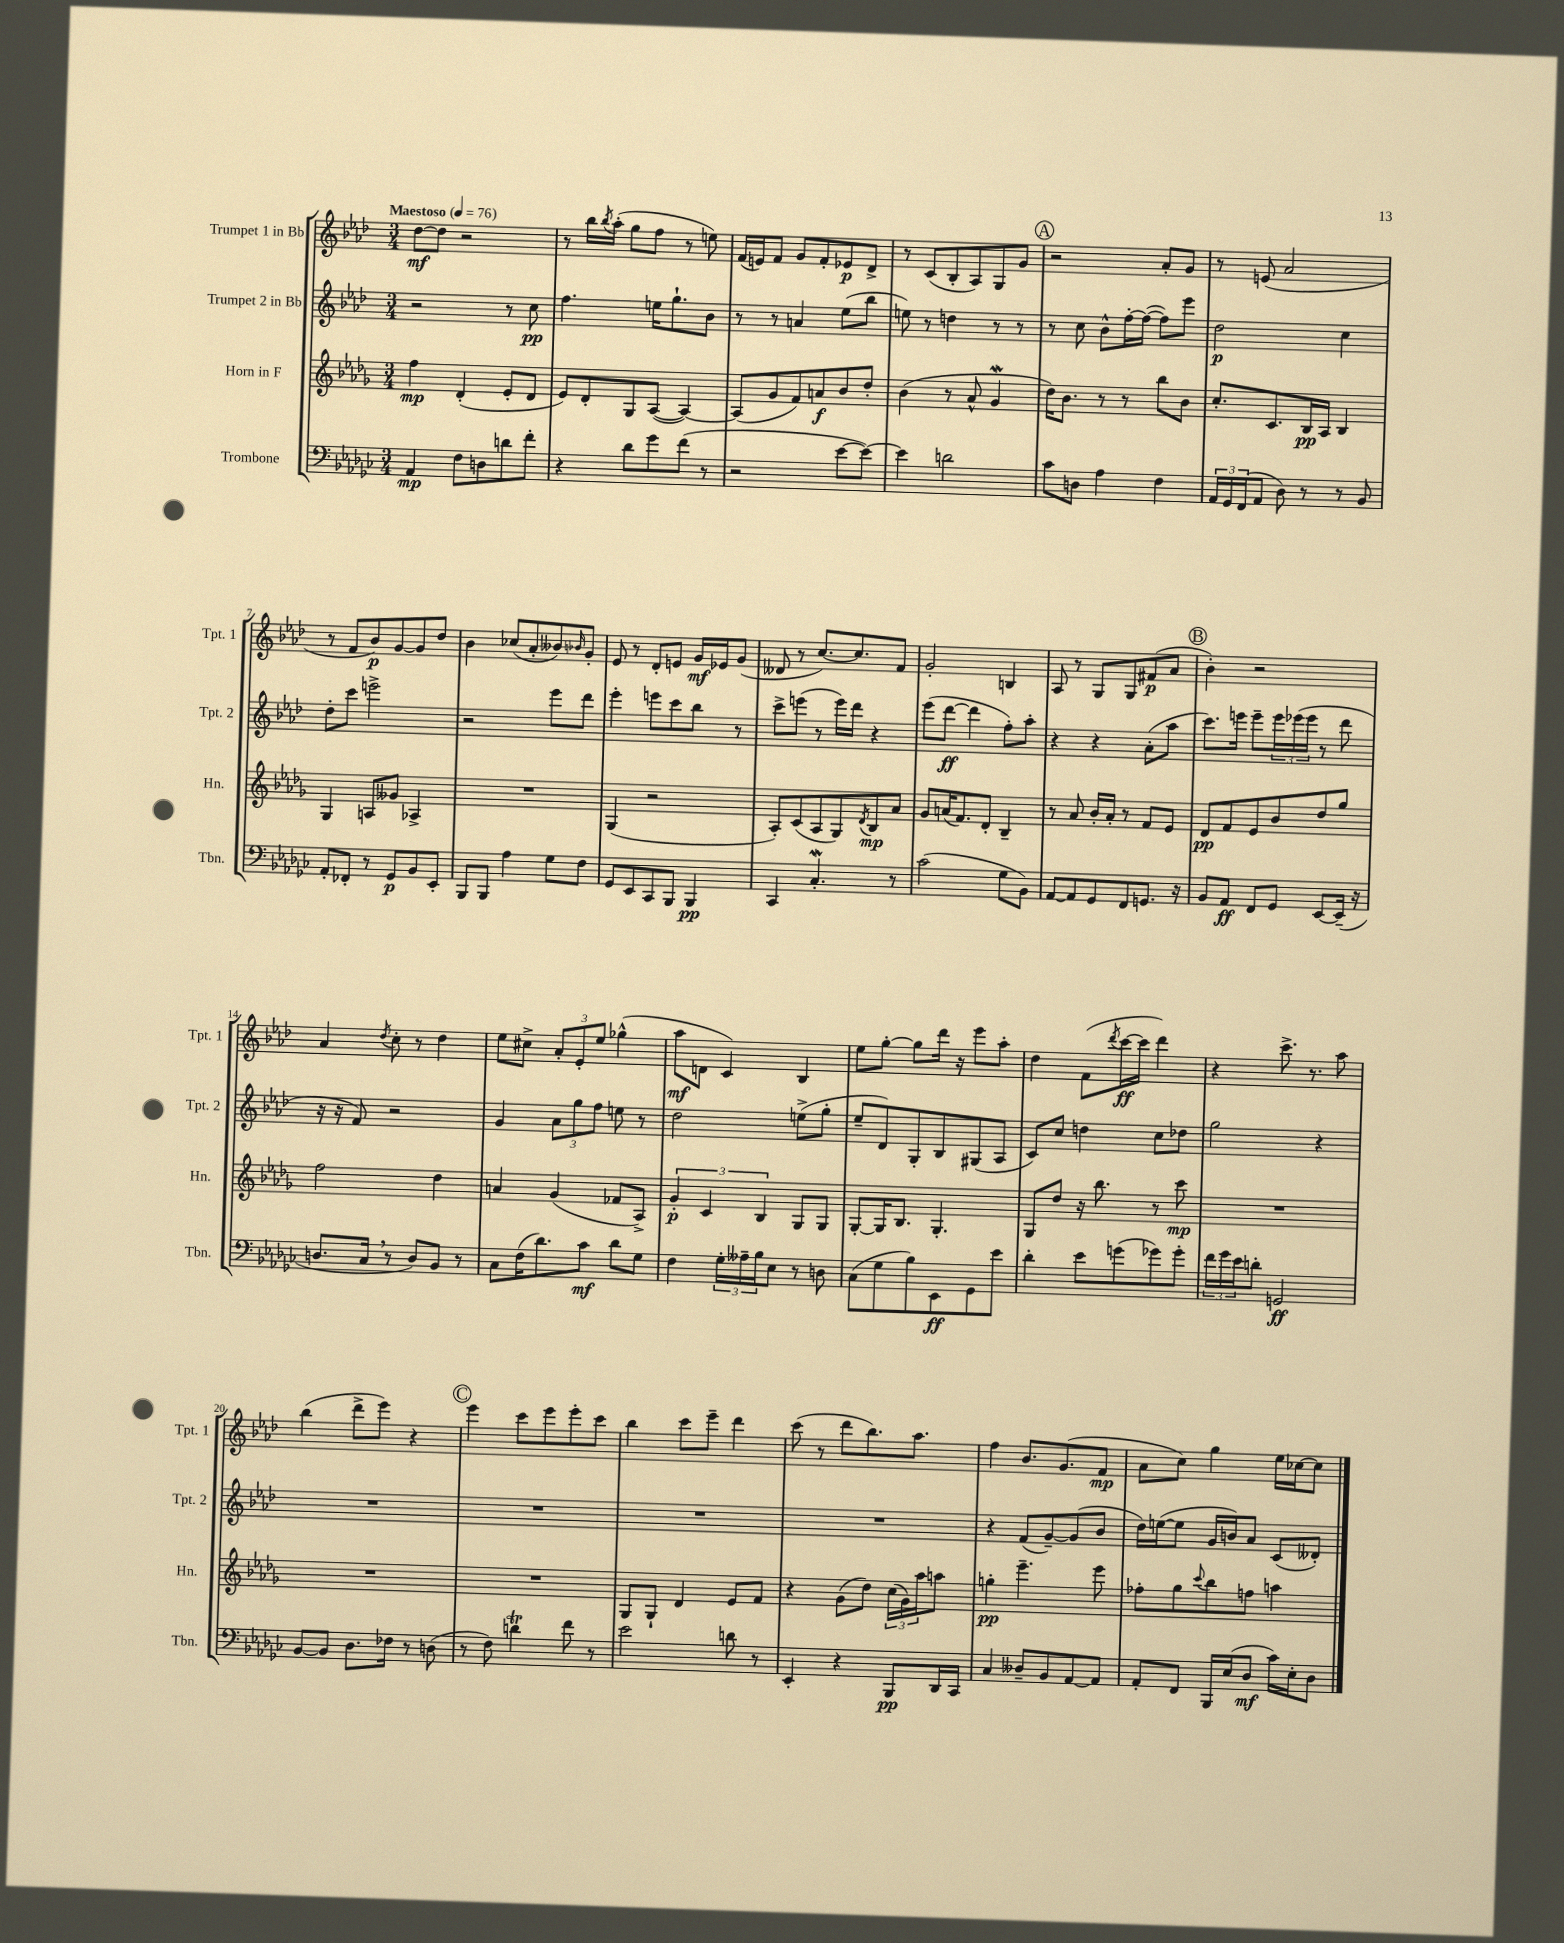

**kern	**kern	**kern	**kern
*staff4	*staff3	*staff2	*staff1
*clefF4	*clefG2	*clefG2	*clefG2
*k[b-e-a-d-g-c-]	*k[b-e-a-d-g-]	*k[b-e-a-d-]	*k[b-e-a-d-]
*M3/4	*M3/4	*M3/4	*M3/4
*MM76	*MM76	*MM76	*MM76
4AA-/	4ff\	2r	[8dd-\L
.	.	.	8dd-\]J
8F\L	(4d-'/	.	2r
8D\	.	.	.
8d\	8e-'/L	8r	.
8f'\J	8d-/J	8cc\	.
=	=	=	=
4r	8e-/L)	4.ff\	8r
.	8d-'/	.	16bb-\LL
.	.	.	8qbb-/
.	.	.	(16aa-'\JJ
8d-\L	8G-/	.	8gg\L
8g-\	([8A-/J	16ee\LK	8ff\J
.	.	8.gg`\	.
(8f\J	4A-/_)	.	8r
8r	.	8b-\J	8ee\)
=	=	=	=
2r	(8A-/]L	8r	(16f/LL
.	.	.	16e/J)
.	8g-/	8r	8f/J
.	8f/)	4a/	8g/L
.	8a/	.	8f'/
[8e-\L	8b-/	(8ee-\L	8e-/
8e-\_J)	8dd-'/J	8bb-\J	8d-^/J
=	=	=	=
4e-\]	(4b-\	8ee\)	8r
.	.	8r	(8c/L
2d\	8r	4dd\	8B-'/
.	8a-^^/	.	8A-/)
.	4g-/	8r	8G/
.	.	8r	8g/J
=	=	=	=
8c-\L	16dd-\LK)	8r	2r
.	8.b-\J	.	.
8D\J	.	8cc\	.
4A-\	8r	8b-^^\L	.
.	8r	[16ff'\L	.
.	.	(16ff\_JJ	.
4F\	8bb-\L	8ff\]L)	8a-'/L
.	8b-\J	8eee-\J	8g/J
=	=	=	=
24AA-/LL	8.cc'/L	2dd-\	8r
24GG-/	.	.	.
(24FF/J	.	.	.
8AA-/J	.	.	(8e/
.	8.c/	.	.
8D-\)	.	.	2a-/
8r	16B-/L	.	.
.	16A-/JJ	.	.
8r	4B-/	4cc\	.
8BB-/	.	.	.
=	=	=	=
8AA-'/L	4G-/	8dd-'\L	8r
8FF-'/J	.	8ccc\J	8f/L
8r	8A/L	2eee^\	8b-/)
8GG-/L	8g--/J	.	[8g/
8BB-/	4A-^/	.	8g/]
8EE-'/J	.	.	8dd-/J
=	=	=	=
8BBB-/L	2.r	2r	4b-\
8BBB-/J	.	.	.
4A-\	.	.	(8cc-/L
.	.	.	8a-'/
8G-\L	.	8eee-\L	8b--/)
.	.	.	16qqb-/
8F\J	.	8ddd-\J	8g'/J
=	=	=	=
8GG-/L	(4G-/	4eee-'\	8e-/
8EE-/	.	.	8r
8CC-/	2r	8eee\L	8d-'/L
8BBB-/J	.	8ccc\	8e/J
4BBB-/	.	8bb-\J	16g/LL
.	.	.	16e-/J
.	.	8r	(8g/J
=	=	=	=
4CC-/	8A-'/L)	8ccc^\L	8d--/
.	(8c/	(8eee\J	8r
4.C-'/	8A-/	8r	[8.cc/L)
.	8G-/)	16eee\LL)	.
.	.	16ddd-\JJ	8.cc/]
.	8qd-/	.	.
.	8B-/	4r	.
8r	8a-/J	.	8f/J
=	=	=	=
(2c-\	8g-/L	(8eee-\L	2g'/
.	(16a/K	[8ddd-\J	.
.	8.f/)	.	.
.	.	4ddd-\]	.
.	8d-'/J	.	.
8G-\L	4B-~/	8ff'\L)	4B/
8BB-\J)	.	8aa-'\J	.
=	=	=	=
[8AA-/L	8r	4r	8A-/
8AA-/]	8a-/	.	8r
8GG-/	16b-'/LL	4r	8G/L
.	16a-'/JJ	.	.
8FF/	8r	.	8G/
8.GG/J	8f/L	(8a-'\L	(8f#/
.	8e-/J	8aa-\J	8a-/J
16r	.	.	.
=	=	=	=
8BB-/L	8d-/L	8.ccc\L)	4b-'\)
8AA-/J	8f/	.	.
.	.	16eee\Jk	.
8FF/L	8e-/	8eee~\L	2r
8GG-/J	8b-/	24eee\L	.
.	.	(24eee-\	.
.	.	24eee-\JJ	.
[8EE-/L	8dd-/	8r	.
(16EE-~/]Jk	8gg-/J	8ddd-\	.
16r	.	.	.
=	=	=	=
8.D/L	2ff\	16r	4a-/
.	.	16r	.
.	.	8f/)	.
16C-/Jk	.	.	.
.	.	.	8qdd-/
8r	.	2r	8cc'\
8D/L)	.	.	8r
8BB-/J	4dd-\	.	4dd-\
8r	.	.	.
=	=	=	=
8C-\L	4a/	4g/	8ee-\L
(16F\K	.	.	8cc#^\J
8.d-\)	.	.	.
.	(4g-/	12a-\L	12a-'/L
.	.	12gg\	12e-'/
8c-\J	.	.	.
.	.	12ff\J	12ee-/J
8d-\L	8f-/L	8ee\	(4gg-^^\
8G-\J	8A-^/J)	8r	.
=	=	=	=
4F\	6g-'/	2dd-\	8aa-\L
.	.	.	8d\J
.	6c/	.	.
24G-'\LL	.	.	4c/)
24A--~\	.	.	.
24B-\J	6B-/	.	.
8E-\J	.	.	.
8r	8G-/L	(8ee^\L	4B-/
8D\	8G-/J	8gg'\J	.
=	=	=	=
(8C-\L	[8G-'/L	8ee-~/L	8ee-\L
8G-\	16G-/]K	8d-/)	[8gg'\J
.	8.B-/J	.	.
8B-\)	.	8G'/	8gg\]L
8EE-\	4.G-'/	8B-/	16ddd-\Jk
.	.	.	16r
8GG-\	.	(8G#/	8eee-\L
8e-\J	.	8A-/J	8aa-'\J
=	=	=	=
4d-'\	8G-/L	8c/L)	4dd-\
.	8dd-/J	8cc/J	.
8e-\L	16r	4dd\	(8f\L
.	8.bb-\	.	.
.	.	.	8qddd-/
(8g\	.	.	[16ccc\L
.	.	.	16ccc\]JJ
8g-\)	8r	8cc\L	4ddd-\)
8g-'\J	8ccc\	8dd-\J	.
=	=	=	=
24f\LL	2.r	2gg\	4r
24g-\	.	.	.
24e-\J	.	.	.
8d'\J	.	.	.
2GG/	.	.	8.ccc^\
.	.	.	8.r
.	.	4r	.
.	.	.	8aa-\
=	=	=	=
[8BB-/L	2.r	2.r	(4bb-\
8BB-/]J	.	.	.
8.D-\L	.	.	8ddd-^\L
.	.	.	8eee-\J)
16F-\Jk	.	.	.
8r	.	.	4r
(8D\	.	.	.
=	=	=	=
8r	2.r	2.r	4eee-\
8F\)	.	.	.
4d\	.	.	8ccc\L
.	.	.	8eee-\
8f\	.	.	8eee-'\
8r	.	.	8ccc\J
=	=	=	=
2e-\	8G-/L	2.r	4bb-\
.	8G-`/J	.	.
.	4d-/	.	8ccc\L
.	.	.	8eee-~\J
8d\	8e-/L	.	4ddd-\
8r	8f/J	.	.
=	=	=	=
4EE-'/	4r	2.r	(8ccc\
.	.	.	8r
4r	(8g-\L	.	8ddd-\L
.	8dd-\J)	.	8.bb-\)
8BBB-/L	(24cc\LL	.	.
.	24g-\)	.	.
.	.	.	8.aa-\J
.	24aa-\J	.	.
16DD-/L	8aa\J	.	.
16CC-/JJ	.	.	.
=	=	=	=
4C-/	4gg'\	4r	4ff\
8D--~/L	4.eee-~\	(8f/L	8.b-/L
8BB-/	.	[8g~/)	.
.	.	.	(8.g/
[8AA-/	.	(8g/]	.
8AA-/]J	8eee-\	8b-/J	8f/J
=	=	=	=
8AA-'/L	8ff-'\L	16dd-\LL)	8a-\L
.	.	([16ee\J	.
8FF/J	8gg-\	8ee\]J	8cc\J)
.	8qqccc/	.	.
16BBB-/LL	8bb-\	16g/LL	4gg\
(16E-/J	.	16b/J)	.
8D-/J	8ff\J	8a-/J	.
16c-\LL)	4aa\	(8c/L	16ee-\LL
16E-'\J	.	.	[16cc-\J
8D-\J	.	8d--'/J)	8cc-\]J
==	==	==	==
*-	*-	*-	*-
